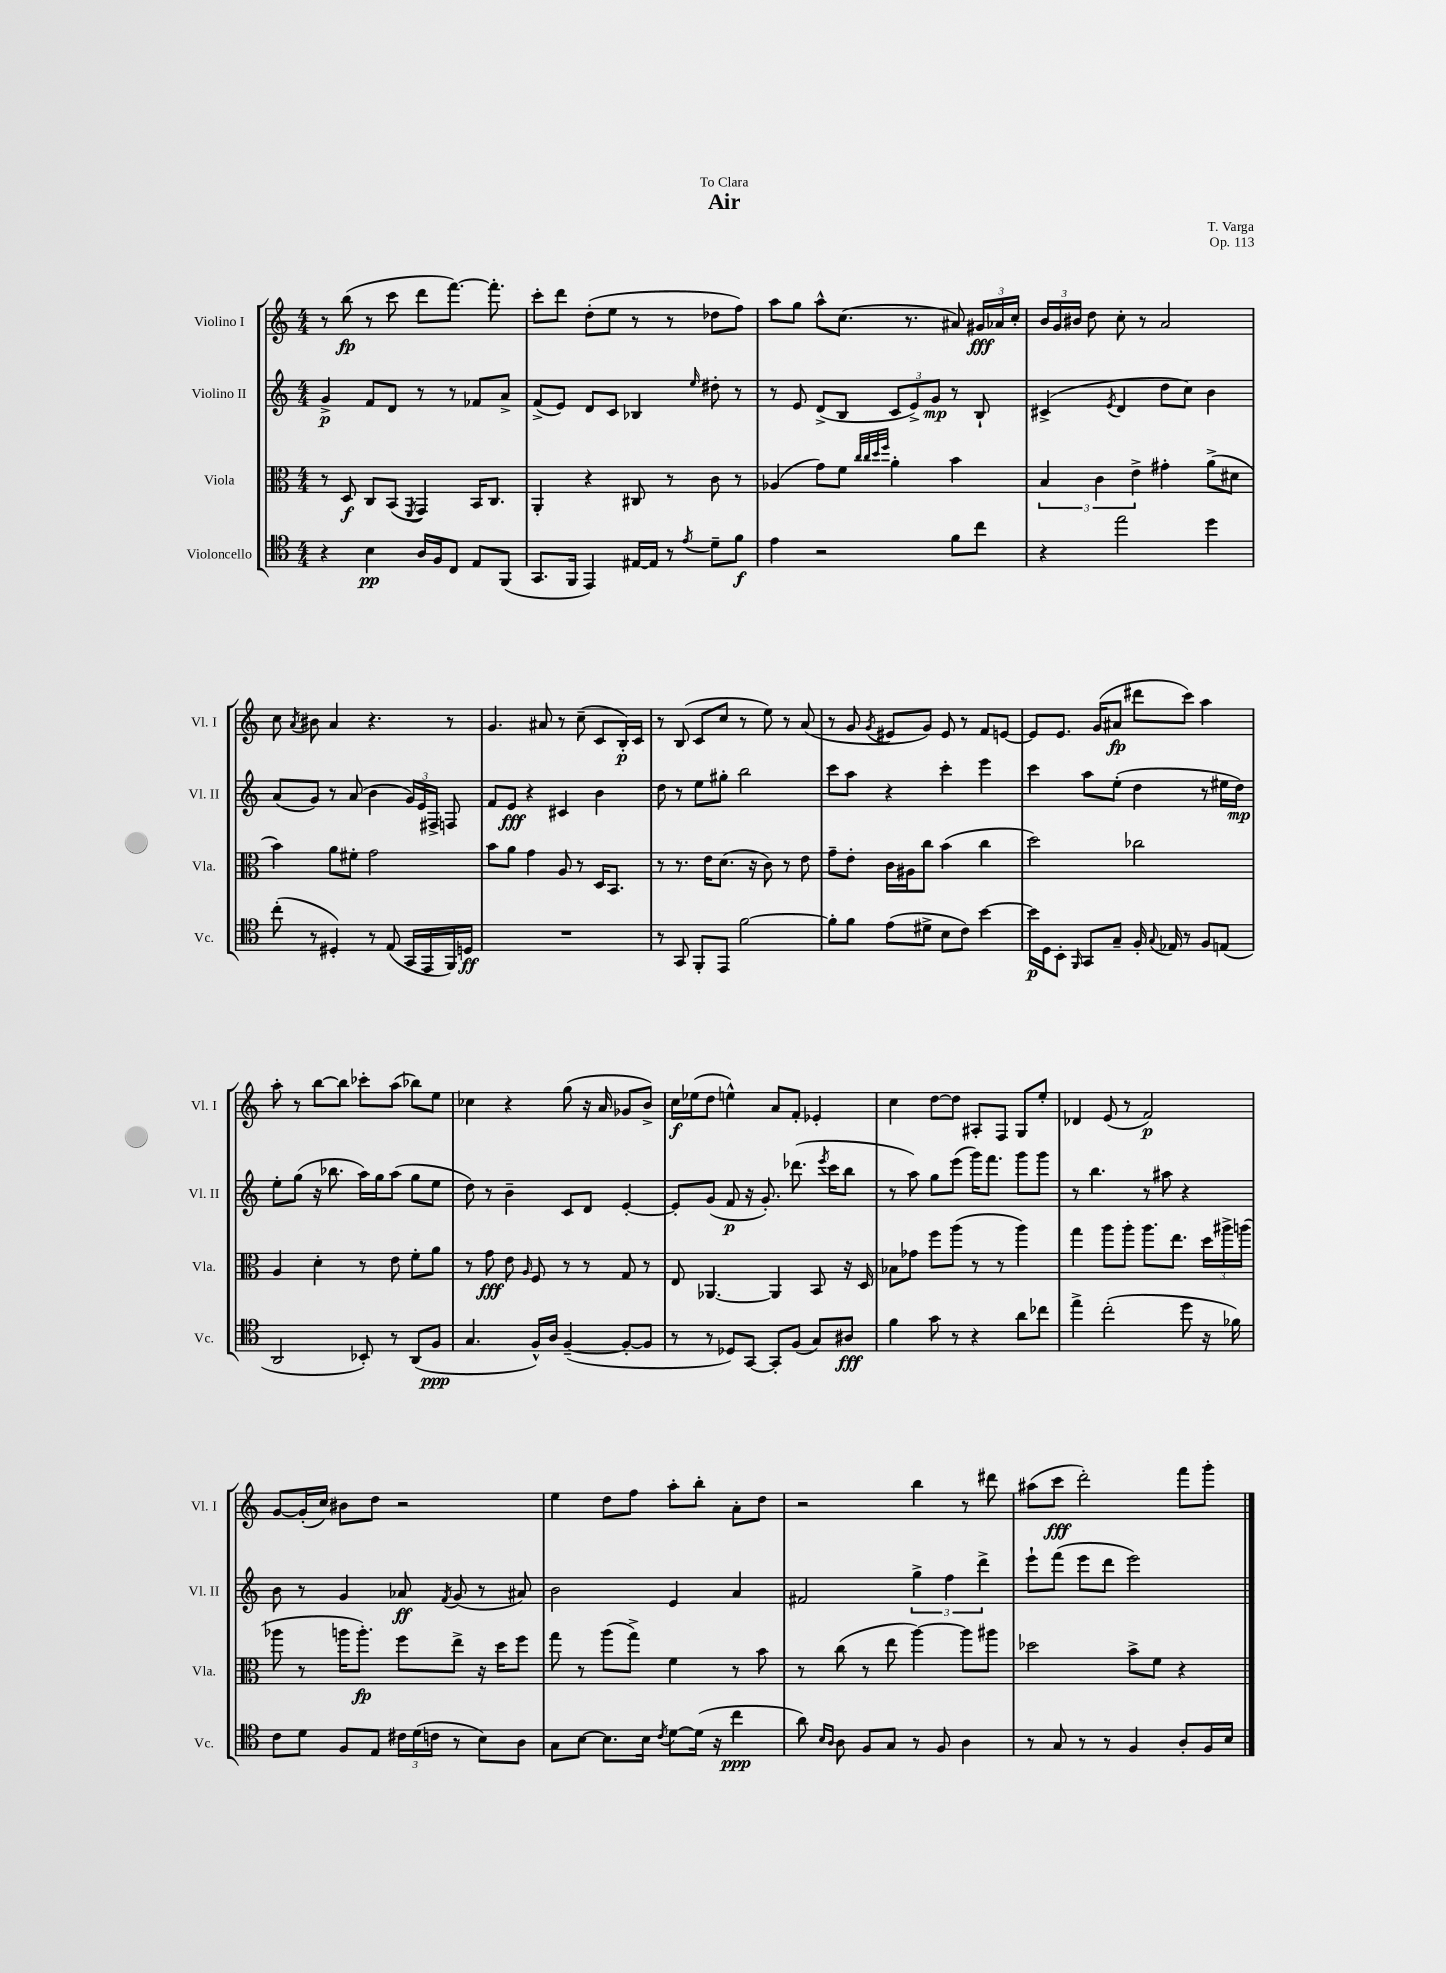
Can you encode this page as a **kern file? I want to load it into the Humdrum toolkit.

**kern	**dynam	**kern	**dynam	**kern	**dynam	**kern	**dynam
*part4	*part4	*part3	*part3	*part2	*part2	*part1	*part1
*staff4	*staff4	*staff3	*staff3	*staff2	*staff2	*staff1	*staff1
*I"Violoncello	*	*I"Viola	*	*I"Violino II	*	*I"Violino I	*
*I'Vc.	*	*I'Vla.	*	*I'Vl. II	*	*I'Vl. I	*
*clefC4	*	*clefC3	*	*clefG2	*	*clefG2	*
*k[]	*	*k[]	*	*k[]	*	*k[]	*
*M4/4	*	*M4/4	*	*M4/4	*	*M4/4	*
=1	=1	=1	=1	=1	=1	=1	=1
4r	.	8r	.	4g^/	p	8r	.
.	.	8D/	f	.	.	(8bb\	fp
4B\	pp	8C/L	.	8f/L	.	8r	.
.	.	(8BB/J	.	8d/J	.	8ccc\	.
.	.	8qFF/	.	.	.	.	.
16A/LL	.	4GG/)	.	8r	.	8ddd\L	.
16F/J	.	.	.	.	.	.	.
8C/J	.	.	.	8r	.	[8.fff\J)	.
8E/L	.	16BB/KL	.	8f-X/L	.	.	.
.	.	8.C/J	.	.	.	8.fff'\]	.
(8FF/J	.	.	.	8a^/J	.	.	.
=2	=2	=2	=2	=2	=2	=2	=2
8.GG/L	.	4AA'/	.	(8f^/L	.	8ccc'\L	.
.	.	.	.	8e/J)	.	8ddd\J	.
16FF/Jk	.	.	.	.	.	.	.
4EE/)	.	4r	.	8d/L	.	(8dd'\L	.
.	.	.	.	8c/J	.	8ee\J	.
[16E#X/LL	.	8C#X/	.	4B-X/	.	8r	.
16E#/JJ]	.	.	.	.	.	.	.
8r	.	8r	.	.	.	8r	.
8qe/	.	.	.	16qqee/	.	.	.
8d~\L	.	8c\	.	8dd#X'\	.	8dd-X\L	.
8f\J	f	8r	.	8r	.	8ff\J)	.
=3	=3	=3	=3	=3	=3	=3	=3
4e\	.	(4A-X/	.	8r	.	8aa\L	.
.	.	.	.	8e/	.	8gg\J	.
2r	.	8g\L)	.	(8d^/L	.	8aa^^\L	.
.	.	8f\J	.	8B/J	.	(8.cc\J	.
.	.	32qqcc/LLL	.	.	.	.	.
.	.	32qqcc/	.	.	.	.	.
.	.	32qqdd/	.	.	.	.	.
.	.	32qqff/JJJ	.	.	.	.	.
.	.	4a'\	.	12c/L	.	.	.
.	.	.	.	.	.	8.r	.
.	.	.	.	12e^/)	.	.	.
.	.	.	.	12g/J	mp	.	.
8f\L	.	4b\	.	8r	.	8a#X/)	.
8cc\J	.	.	.	8B`/	.	24g#X/LL	fff
.	.	.	.	.	.	24a-X/	.
.	.	.	.	.	.	24cc'/JJ	.
=4	=4	=4	=4	=4	=4	=4	=4
4r	.	6B/	.	(4c#X^/	.	24b/LL	.
.	.	.	.	.	.	24g/	.
.	.	.	.	.	.	24b#X/JJ	.
.	.	.	.	.	.	8dd\	.
.	.	6c\	.	.	.	.	.
.	.	.	.	8qe/	.	.	.
2ee\	.	.	.	4d/	.	8cc'\	.
.	.	6e^\	.	.	.	.	.
.	.	.	.	.	.	8r	.
.	.	4g#X'\	.	8dd\L	.	2a/	.
.	.	.	.	8cc\J)	.	.	.
4dd\	.	(8a^\L	.	4b\	.	.	.
.	.	8d#X\J	.	.	.	.	.
!!LO:LB:g=z
=5	=5	=5	=5	=5	=5	=5	=5
(8cc'\	.	4b\)	.	(8a/L	.	8cc\	.
.	.	.	.	.	.	8qa/	.
8r	.	.	.	8g/J)	.	8b#X\	.
4D#X'/)	.	8a\L	.	8r	.	4a/	.
.	.	8f#X'\J	.	(8a/	.	.	.
8r	.	2g\	.	4b\	.	4.r	.
(8E/	.	.	.	.	.	.	.
16GG/LL	.	.	.	24g/LL)	.	.	.
.	.	.	.	24e/	.	.	.
16EE/	.	.	.	.	.	.	.
.	.	.	.	24F#X^/JJ	.	.	.
16FF/)	.	.	.	8Fn/	.	8r	.
16Dn/JJ	ff	.	.	.	.	.	.
=6	=6	=6	=6	=6	=6	=6	=6
1r	.	8b\L	.	8f/L	.	4.g/	.
.	.	8a\J	.	8e/J	fff	.	.
.	.	4g\	.	4r	.	.	.
.	.	.	.	.	.	8a#X/	.
.	.	8A/	.	4c#X/	.	8r	.
.	.	8r	.	.	.	(8cc~\	.
.	.	16D/KL	.	4b\	.	8c/L	.
.	.	8.BB/J	.	.	.	.	.
.	.	.	.	.	.	16B'/L)	p
.	.	.	.	.	.	16c/JJ	.
=7	=7	=7	=7	=7	=7	=7	=7
8r	.	8r	.	8dd\	.	8r	.
8GG/	.	8.r	.	8r	.	(8B/	.
8FF'/L	.	.	.	8ee\L	.	8c/L	.
.	.	16e\KL	.	.	.	.	.
8EE/J	.	(8.d\J	.	8gg#X'\J	.	8cc/J	.
[2f\	.	.	.	2bb\	.	8r	.
.	.	16r	.	.	.	.	.
.	.	8c\)	.	.	.	8ee\)	.
.	.	8r	.	.	.	8r	.
.	.	8e\	.	.	.	(8a/	.
=8	=8	=8	=8	=8	=8	=8	=8
8f'\L]	.	8g~\L	.	8ccc\L	.	8r	.
8f\J	.	8e'\J	.	8aa\J	.	8g/	.
.	.	.	.	.	.	8qg/	.
(8e\L	.	16c\LL	.	4r	.	8e#X/L	.
.	.	16A#X\J	.	.	.	.	.
8d#X^\J	.	8cc\J	.	.	.	8g/J)	.
8B\L	.	(4b\	.	4ccc'\	.	8e#/	.
8c\J)	.	.	.	.	.	8r	.
[4b\	.	4cc\	.	4eee\	.	8f/L	.
.	.	.	.	.	.	[8en/J	.
=9	=9	=9	=9	=9	=9	=9	=9
16b\LL]	p	2dd\)	.	4ccc\	.	8e/L]	.
16D\J	.	.	.	.	.	.	.
8BB'\J	.	.	.	.	.	8.e/J	.
16qqFF/	.	.	.	.	.	.	.
8GG/L	.	.	.	8aa\L	.	.	.
.	.	.	.	.	.	(16g/KL	.
8G~/J	.	.	.	(8ee'\J	.	8a#X/J	fp
16F'/	.	2cc-X\	.	4dd\	.	8ddd#X\L	.
8qqG/	.	.	.	.	.	.	.
16E-X/	.	.	.	.	.	.	.
8r	.	.	.	.	.	8ccc\J)	.
8F/L	.	.	.	8r	.	4aa\	.
(8En/J	.	.	.	16ee#X\LL	.	.	.
.	.	.	.	16dd\JJ)	mp	.	.
!!LO:LB:g=z
=10	=10	=10	=10	=10	=10	=10	=10
2AA/	.	4A/	.	8ee'\L	.	8aa'\	.
.	.	.	.	(8gg\J	.	8r	.
.	.	4d'\	.	16r	.	[8bb\L	.
.	.	.	.	8.bb-X\	.	.	.
.	.	.	.	.	.	8bb\J]	.
8BB-X'/)	.	8r	.	16aa\LL)	.	8ccc-X'\L	.
.	.	.	.	16gg\J	.	.	.
8r	.	8e\	.	(8aa\J	.	(8aa\J	.
(8AA/L	.	8f'\L	.	8gg\L	.	8bb-X\L)	.
8F/J	ppp	8a\J	.	8ee\J	.	8ee\J	.
=11	=11	=11	=11	=11	=11	=11	=11
4.G/	.	8r	.	8dd\)	.	4cc-X\	.
.	.	8g\	fff	8r	.	.	.
.	.	8e\	.	4b~\	.	4r	.
.	.	16qqA/	.	.	.	.	.
16F^^/LL)	.	8F/	.	.	.	.	.
16A/JJ	.	.	.	.	.	.	.
([4F~/	.	8r	.	8c/L	.	(8gg\	.
.	.	8r	.	8d/J	.	16r	.
.	.	.	.	.	.	16a/	.
8F'/L_	.	8G/	.	[4e'/	.	8g-X/L	.
8F/J]	.	8r	.	.	.	8b^/J)	.
=12	=12	=12	=12	=12	=12	=12	=12
8r	.	8E/	.	8e'/L]	.	16cc\LL	f
.	.	.	.	.	.	(16ee-X\J	.
8r	.	[4.AA-X/	.	(8g/J	.	8dd\J	.
8D-X/L)	.	.	.	8f/	p	4een^^\)	.
[8GG/J	.	.	.	16r	.	.	.
.	.	.	.	8.g'/)	.	.	.
8GG'/L]	.	4AA-/]	.	.	.	8a/L	.
(8F/J	.	.	.	(8.ddd-X\	.	8f'/J	.
8G/L)	.	8BB/	.	.	.	4e-X'/	.
.	.	.	.	8qeee/	.	.	.
.	.	.	.	16ccc\KL	.	.	.
8A#X/J	fff	16r	.	8bb\J	.	.	.
.	.	16D/	.	.	.	.	.
=13	=13	=13	=13	=13	=13	=13	=13
4f\	.	8B-X\L	.	8r	.	4cc\	.
.	.	8g-X\J	.	8aa\)	.	.	.
8g\	.	8ff\L	.	8gg\L	.	[8dd\L	.
8r	.	(8aa\J	.	(8eee\J	.	8dd\J]	.
4r	.	8r	.	16ggg\KL)	.	8A#X'/L	.
.	.	.	.	8.fff\J	.	.	.
.	.	8r	.	.	.	8F/J	.
8a\L	.	4aa\)	.	8ggg\L	.	8G/L	.
8cc-X\J	.	.	.	8ggg\J	.	8ee'/J	.
=14	=14	=14	=14	=14	=14	=14	=14
4ee^\	.	4gg\	.	8r	.	4d-X/	.
.	.	.	.	4.bb\	.	.	.
(2cc'\	.	8aa\L	.	.	.	(8e/	.
.	.	8aa'\J	.	.	.	8r	.
.	.	8.aa\L	.	8r	.	2f/)	p
.	.	.	.	8aa#X\	.	.	.
.	.	8.ee\J	.	.	.	.	.
8dd\	.	.	.	4r	.	.	.
16r	.	24dd\LL	.	.	.	.	.
.	.	24aa#X^\	.	.	.	.	.
16f-X\)	.	.	.	.	.	.	.
.	.	(24aan\JJ	.	.	.	.	.
!!LO:LB:g=z
=15	=15	=15	=15	=15	=15	=15	=15
8c\L	.	8aa-X\	.	8b\	.	[8g/L	.
8d\J	.	8r	.	8r	.	(16g'/L]	.
.	.	.	.	.	.	16cc/JJ)	.
8F/L	.	16aan\KL	.	4g/	.	8b#X\L	.
.	.	8.aa'\J)	fp	.	.	.	.
8E/J	.	.	.	.	.	8dd\J	.
24c#X\LL	.	8ff\L	.	8a-X/	ff	2r	.
(24d\	.	.	.	.	.	.	.
24cn\JJ	.	.	.	.	.	.	.
.	.	.	.	8qf/	.	.	.
8r	.	8ee^\J	.	(8g/	.	.	.
8B\L)	.	16r	.	8r	.	.	.
.	.	16dd\KL	.	.	.	.	.
8A\J	.	8ff\J	.	8a#X/)	.	.	.
=16	=16	=16	=16	=16	=16	=16	=16
8G\L	.	8gg\	.	2b\	.	4ee\	.
[8B\J	.	8r	.	.	.	.	.
8.B\L]	.	(8aa\L	.	.	.	8dd\L	.
.	.	8gg^\J)	.	.	.	8ff\J	.
16B\Jk	.	.	.	.	.	.	.
8qc/	.	.	.	.	.	.	.
[8d\L	.	4f\	.	4e/	.	8aa'\L	.
(16d\Jk]	.	.	.	.	.	8bb'\J	.
16r	.	.	.	.	.	.	.
4cc\	ppp	8r	.	4a/	.	8a'\L	.
.	.	8b\	.	.	.	8dd\J	.
=17	=17	=17	=17	=17	=17	=17	=17
8a\)	.	8r	.	2f#X/	.	2r	.
16qqB/LL	.	.	.	.	.	.	.
16qqA/JJ	.	.	.	.	.	.	.
8A\	.	(8cc\	.	.	.	.	.
8F/L	.	8r	.	.	.	.	.
8G/J	.	8ee\	.	.	.	.	.
8r	.	[4aa\)	.	6gg^\	.	4bb\	.
8F/	.	.	.	.	.	.	.
.	.	.	.	6ff\	.	.	.
4A\	.	8aa\L]	.	.	.	8r	.
.	.	.	.	6ddd^\	.	.	.
.	.	8aa#X\J	.	.	.	8ddd#X\	.
=18	=18	=18	=18	=18	=18	=18	=18
8r	.	2dd-X\	.	8eee`\L	.	(8aa#X\L	.
8G/	.	.	.	(8fff\J	.	8ccc\J	fff
8r	.	.	.	8eee\L	.	2ddd'\)	.
8r	.	.	.	8ddd\J	.	.	.
4F/	.	8b^\L	.	2eee\)	.	.	.
.	.	8f\J	.	.	.	.	.
8A'/L	.	4r	.	.	.	8fff\L	.
16F/L	.	.	.	.	.	8ggg'\J	.
16B/JJ	.	.	.	.	.	.	.
==	==	==	==	==	==	==	==
*-	*-	*-	*-	*-	*-	*-	*-
